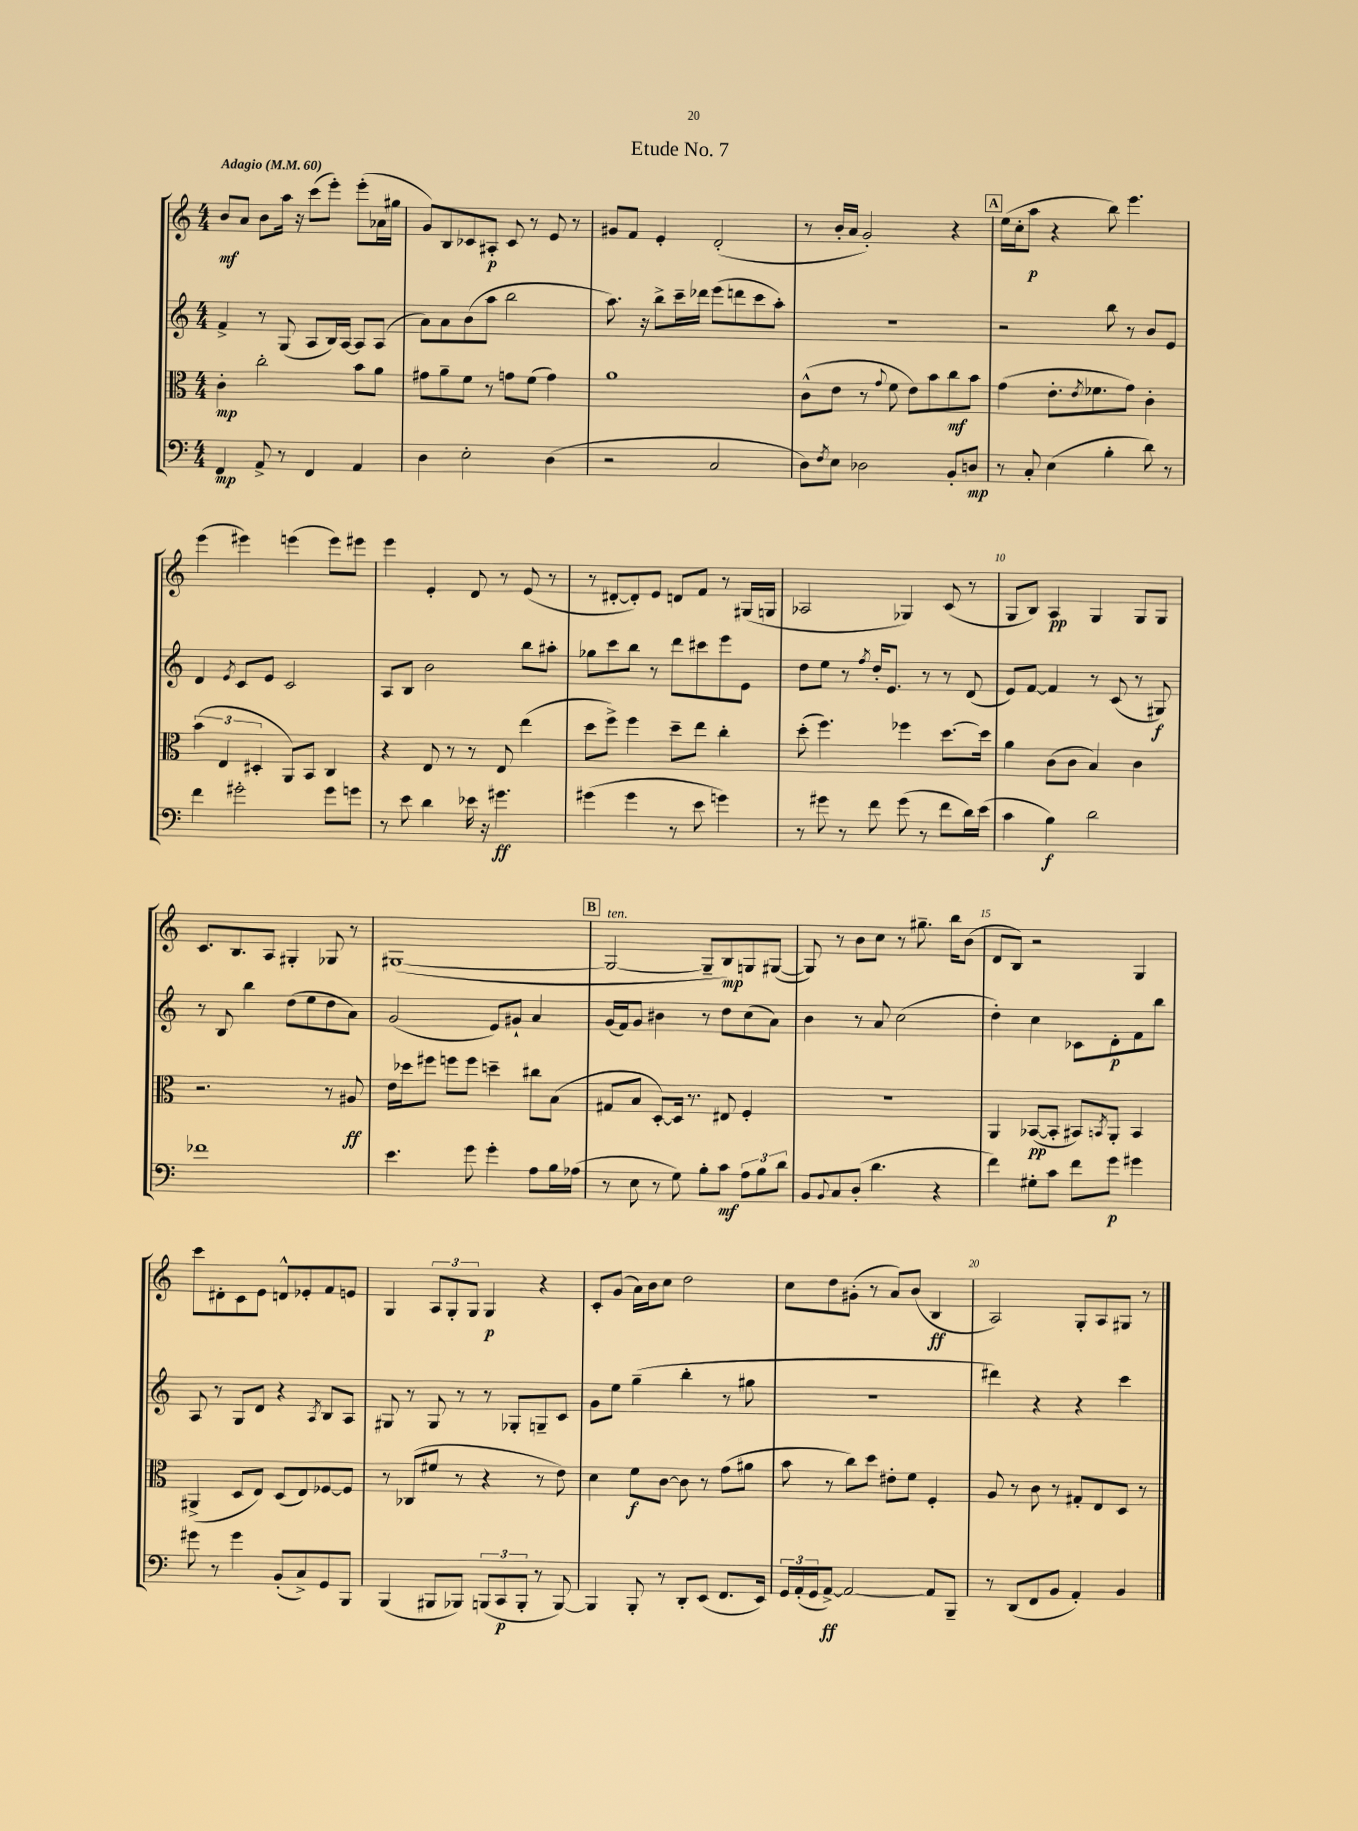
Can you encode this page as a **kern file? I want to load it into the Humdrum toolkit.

**kern	**dynam	**kern	**dynam	**kern	**dynam	**kern	**dynam
*part4	*part4	*part3	*part3	*part2	*part2	*part1	*part1
*staff4	*staff4	*staff3	*staff3	*staff2	*staff2	*staff1	*staff1
*clefF4	*	*clefC3	*	*clefG2	*	*clefG2	*
*k[]	*	*k[]	*	*k[]	*	*k[]	*
*M4/4	*	*M4/4	*	*M4/4	*	*M4/4	*
*MM60	*	*MM60	*	*MM60	*	*MM60	*
=1	=1	=1	=1	=1	=1	=1	=1
!	!	!	!	!	!	!LO:TX:a:B:t=Adagio	!
4FF/	mp	4c'\	mp	4f^/	.	8b/L	mf
.	.	.	.	.	.	8a/J	.
8AA^/	.	2cc'\	.	8r	.	8b\L	.
8r	.	.	.	(8G/	.	16aa\Jk	.
.	.	.	.	.	.	16r	.
4FF/	.	.	.	8A/L	.	(8ccc\L	.
.	.	.	.	16B/L)	.	8eee'\J)	.
.	.	.	.	[16A/JJ	.	.	.
4AA/	.	8b\L	.	8A/L]	.	(8eee'\L	.
.	.	8a\J	.	(8A/J	.	16a-X\L	.
.	.	.	.	.	.	16gg#X\JJ	.
=2	=2	=2	=2	=2	=2	=2	=2
4D\	.	8g#X\L	.	8a\L)	.	8g/L)	.
.	.	8a~\	.	8a\	.	8B/	.
2E'\	.	8f\J	.	(8b\	.	8c-X/	.
.	.	8r	.	8aa\J	.	8A#X'/J	p
.	.	8gn\L	.	2bb\	.	8c-/	.
.	.	(8f\J	.	.	.	8r	.
(4D\	.	4g\)	.	.	.	8e/	.
.	.	.	.	.	.	8r	.
=3	=3	=3	=3	=3	=3	=3	=3
2r	.	1a	.	8.aa\)	.	8g#X/L	.
.	.	.	.	.	.	8f/J	.
.	.	.	.	16r	.	.	.
.	.	.	.	8bb^\L	.	4e'/	.
.	.	.	.	16ccc~\L	.	.	.
.	.	.	.	16ddd-X\JJ	.	.	.
2C/	.	.	.	(8eee\L	.	(2d'/	.
.	.	.	.	8dddn\	.	.	.
.	.	.	.	8ccc\	.	.	.
.	.	.	.	8aa'\J)	.	.	.
=4	=4	=4	=4	=4	=4	=4	=4
8D\L)	.	(8c^^\L	.	1r	.	8r	.
8qF/	.	.	.	.	.	.	.
8E\J	.	8e\J	.	.	.	16b'/LL	.
.	.	.	.	.	.	16a/JJ	.
2D-X\	.	8r	.	.	.	2g'/)	.
.	.	8qqg/	.	.	.	.	.
.	.	8f\	.	.	.	.	.
.	.	8e\L)	.	.	.	.	.
.	.	8b\	.	.	.	.	.
8BB'/L	.	8cc\	mf	.	.	4r	.
8Dn/J	mp	8b\J	.	.	.	.	.
!!LO:REH:place=s1:t=A
=5	=5	=5	=5	=5	=5	=5	=5
8r	.	(4g\	.	2r	.	(16ee\LL	.
.	.	.	.	.	.	16cc'\J	.
8C'/	.	.	.	.	.	8aa\J	p
(4E\	.	8.e'\L	.	.	.	4r	.
.	.	8qe/	.	.	.	.	.
.	.	8.f-X\	.	.	.	.	.
4B'\	.	.	.	8bb\	.	8bb\)	.
.	.	8g\J)	.	8r	.	4.eee\	.
8d\)	.	4c'\	.	8b/L	.	.	.
8r	.	.	.	8e/J	.	.	.
!!LO:LB:g=z
=6	=6	=6	=6	=6	=6	=6	=6
4f\	.	(6b\	.	4d/	.	(4eee\	.
.	.	6E/	.	.	.	.	.
.	.	.	.	8qe/	.	.	.
2g#X'\	.	.	.	8c/L	.	4eee#X\)	.
.	.	6D#X'/	.	.	.	.	.
.	.	.	.	8e/J	.	.	.
.	.	8AA/L)	.	2c/	.	(4eeen\	.
.	.	8BB/J	.	.	.	.	.
8g#\L	.	4C/	.	.	.	8eee\L)	.
8gn\J	.	.	.	.	.	8eee#X\J	.
=7	=7	=7	=7	=7	=7	=7	=7
8r	.	4r	.	8A/L	.	4eee\	.
8e\	.	.	.	8B/J	.	.	.
4d\	.	8E/	.	2b\	.	4e'/	.
.	.	8r	.	.	.	.	.
16e-X\	.	8r	.	.	.	8d/	.
16r	.	.	.	.	.	.	.
4.g#X\	ff	8E/	.	.	.	8r	.
.	.	(4ee\	.	8bb\L	.	(8e/	.
.	.	.	.	8aa#X'\J	.	8r	.
=8	=8	=8	=8	=8	=8	=8	=8
(4g#X\	.	8dd\L	.	8gg-X\L	.	8r	.
.	.	8ff^\J)	.	8ccc\	.	[8d#X'/L	.
4g#\	.	4ff\	.	8bb\J	.	8d#'/])	.
.	.	.	.	8r	.	8e/J	.
8r	.	8dd~\L	.	8ddd\L	.	8dn/L	.
8e\	.	8ee\J	.	8ccc#X\	.	8f/J	.
4gn\)	.	4cc'\	.	8eee\	.	8r	.
.	.	.	.	8e\J	.	(16G#X/LL	.
.	.	.	.	.	.	16Gn/JJ	.
=9	=9	=9	=9	=9	=9	=9	=9
8r	.	(8dd'\	.	8dd\L	.	2A-X/	.
8g#X\	.	4.ff\)	.	8ee\J	.	.	.
8r	.	.	.	8r	.	.	.
.	.	.	.	8qff/	.	.	.
8f\	.	.	.	16dd'/KL	.	.	.
.	.	.	.	8.e/J	.	.	.
(8g#\	.	4ff-X\	.	.	.	4G-X/)	.
8r	.	.	.	8r	.	.	.
8f\L	.	[8.dd\L	.	8r	.	(8c/	.
16d\L)	.	.	.	(8d/	.	8r	.
(16e\JJ	.	16dd\Jk]	.	.	.	.	.
=10	=10	=10	=10	=10	=10	=10	=10
4c\	.	4a\	.	8e/L)	.	8G/L	.
.	.	.	.	[8f/J	.	8B/J)	.
4B\)	f	(8c\L	.	4f/]	.	4A/	pp
.	.	8c\J	.	.	.	.	.
2d\	.	4B/)	.	8r	.	4G/	.
.	.	.	.	(8c/	.	.	.
.	.	4c\	.	8r	.	8G/L	.
.	.	.	.	8G#X/)	f	8G/J	.
!!LO:LB:g=z
=11	=11	=11	=11	=11	=11	=11	=11
1f-X	.	2.r	.	8r	.	8.c/L	.
.	.	.	.	8B/	.	.	.
.	.	.	.	.	.	8.B/	.
.	.	.	.	4bb\	.	.	.
.	.	.	.	.	.	8A/J	.
.	.	.	.	(8dd\L	.	4G#X'/	.
.	.	.	.	8ee\	.	.	.
.	.	8r	.	8dd\	.	8G-X/	.
.	.	8A#X/	ff	8a\J)	.	8r	.
=12	=12	=12	=12	=12	=12	=12	=12
4.e\	.	16e\LL	.	(2g/	.	([1G#X	.
.	.	16dd-X\J	.	.	.	.	.
.	.	8ff#X\J	.	.	.	.	.
.	.	8ffn\L	.	.	.	.	.
8g\	.	8ff\J	.	.	.	.	.
4g'\	.	4ddn~\	.	8e/L)	.	.	.
.	.	.	.	8g#X`/J	.	.	.
8A\L	.	8cc#X\L	.	4a/	.	.	.
16B\L	.	(8B\J	.	.	.	.	.
(16A-X\JJ	.	.	.	.	.	.	.
!!LO:REH:place=s1:t=B
=13	=13	=13	=13	=13	=13	=13	=13
!	!	!	!	!	!	!LO:TX:a:i:t=ten.	!
8r	.	8G#X/L	.	(16g/LL	.	2G#/_	.
.	.	.	.	16f/J)	.	.	.
8E\	.	8B/J	.	8g/J	.	.	.
8r	.	[8D'/L)	.	4b#X\	.	.	.
8G\)	.	16D/Jk]	.	.	.	.	.
.	.	8.r	.	.	.	.	.
8B'\L	.	.	.	8r	.	8G#~/L]	.
8c\J	mf	8E#X/	.	8dd\L	.	8B/)	mp
12A\L	.	4F'/	.	(8cc\	.	8Gn/	.
12B\	.	.	.	.	.	.	.
.	.	.	.	8a\J)	.	([8G#X/J	.
12d\J	.	.	.	.	.	.	.
=14	=14	=14	=14	=14	=14	=14	=14
8BB/L	.	1r	.	4b\	.	8G#/])	.
8qqBB/	.	.	.	.	.	.	.
8C/	.	.	.	.	.	8r	.
(8D'/J	.	.	.	8r	.	8b\L	.
4.d\	.	.	.	8a/	.	8cc\J	.
.	.	.	.	(2cc\	.	8r	.
.	.	.	.	.	.	8.gg#X~\	.
4r	.	.	.	.	.	.	.
.	.	.	.	.	.	16bb\KL	.
.	.	.	.	.	.	(8b\J	.
=15	=15	=15	=15	=15	=15	=15	=15
4f\)	.	4AA/	.	4dd'\)	.	8d/L	.
.	.	.	.	.	.	8B/J)	.
8G#X'\L	.	([8BB-X/L	pp	4cc\	.	2r	.
8c\J	.	8BB-'/J]	.	.	.	.	.
8f\L	.	8BB#X/L)	.	8c-X\L	.	.	.
.	.	8qBBn/	.	.	.	.	.
8g\J	p	8AA'/J	.	8d'\	p	.	.
4g#X\	.	4BB/	.	8f\	.	4G/	.
.	.	.	.	8bb\J	.	.	.
!!LO:LB:g=z
=16	=16	=16	=16	=16	=16	=16	=16
8g#X\	.	(4AA#X^/	.	8A/	.	8ccc\L	.
8r	.	.	.	8r	.	8d#X'\	.
4g#\	.	8D/L	.	8G/L	.	8c\	.
.	.	8E/J)	.	8d/J	.	8e\J	.
(8BB'/L	.	(8D/L	.	4r	.	8dn^^/L	.
8C^/)	.	8E/)	.	.	.	8e-X'/	.
.	.	.	.	8qA/	.	.	.
8GG/	.	[8F-X/	.	8B/L	.	8f/	.
8BBB/J	.	8F-/J]	.	8A/J	.	8en/J	.
=17	=17	=17	=17	=17	=17	=17	=17
(4BBB/	.	8r	.	8G#X/	.	4G/	.
.	.	(8C-X/L	.	8r	.	.	.
8BBB#X/L	.	8f#X/J	.	8G#/	.	12A/L	.
.	.	.	.	.	.	12G'/	.
8BBB-X/J)	.	8r	.	8r	.	.	.
.	.	.	.	.	.	12G/J	.
(12BBBn/L	.	4r	.	8r	.	4G/	p
12CC/	p	.	.	.	.	.	.
.	.	.	.	8G-X'/L	.	.	.
12BBB'/J	.	.	.	.	.	.	.
8r	.	8r	.	8Gn~/	.	4r	.
[8BBB/)	.	8e\)	.	8c/J	.	.	.
=18	=18	=18	=18	=18	=18	=18	=18
4BBB/]	.	4d\	.	8g\L	.	8c'/L	.
.	.	.	.	8ee\J	.	(8g/J	.
8BBB'/	.	8f\L	f	(4gg~\	.	16a\LL)	.
.	.	.	.	.	.	16b\J	.
8r	.	[8c\J	.	.	.	8cc\J	.
8DD'/L	.	8c\]	.	4bb'\	.	2dd\	.
(8EE/J	.	8r	.	.	.	.	.
8.FF/L	.	(8g\L	.	8r	.	.	.
.	.	8a#X\J	.	8gg#X\	.	.	.
16EE/Jk)	.	.	.	.	.	.	.
=19	=19	=19	=19	=19	=19	=19	=19
24GG/LL	.	8b\	.	1r	.	8cc\L	.
(24AA'/	.	.	.	.	.	.	.
24GG/J	.	.	.	.	.	.	.
[8AA^/J)	ff	8r	.	.	.	8dd\	.
2AA/_	.	8cc\L)	.	.	.	(8g#X'\J	.
.	.	8dd\J	.	.	.	8r	.
.	.	8e#X'\L	.	.	.	8a/L)	.
.	.	8f\J	.	.	.	(8b/J	.
8AA/L]	.	4F'/	.	.	.	4B/	ff
8BBB~/J	.	.	.	.	.	.	.
=20	=20	=20	=20	=20	=20	=20	=20
8r	.	8A/	.	4ddd#X\)	.	2A/)	.
(8DD/L	.	8r	.	.	.	.	.
8FF/	.	8c\	.	4r	.	.	.
8BB/J	.	8r	.	.	.	.	.
4AA'/)	.	8G#X'/L	.	4r	.	8G'/L	.
.	.	8E/	.	.	.	8A/	.
4BB/	.	8D/J	.	4ccc\	.	8G#X/J	.
.	.	8r	.	.	.	8r	.
==	==	==	==	==	==	==	==
*-	*-	*-	*-	*-	*-	*-	*-
